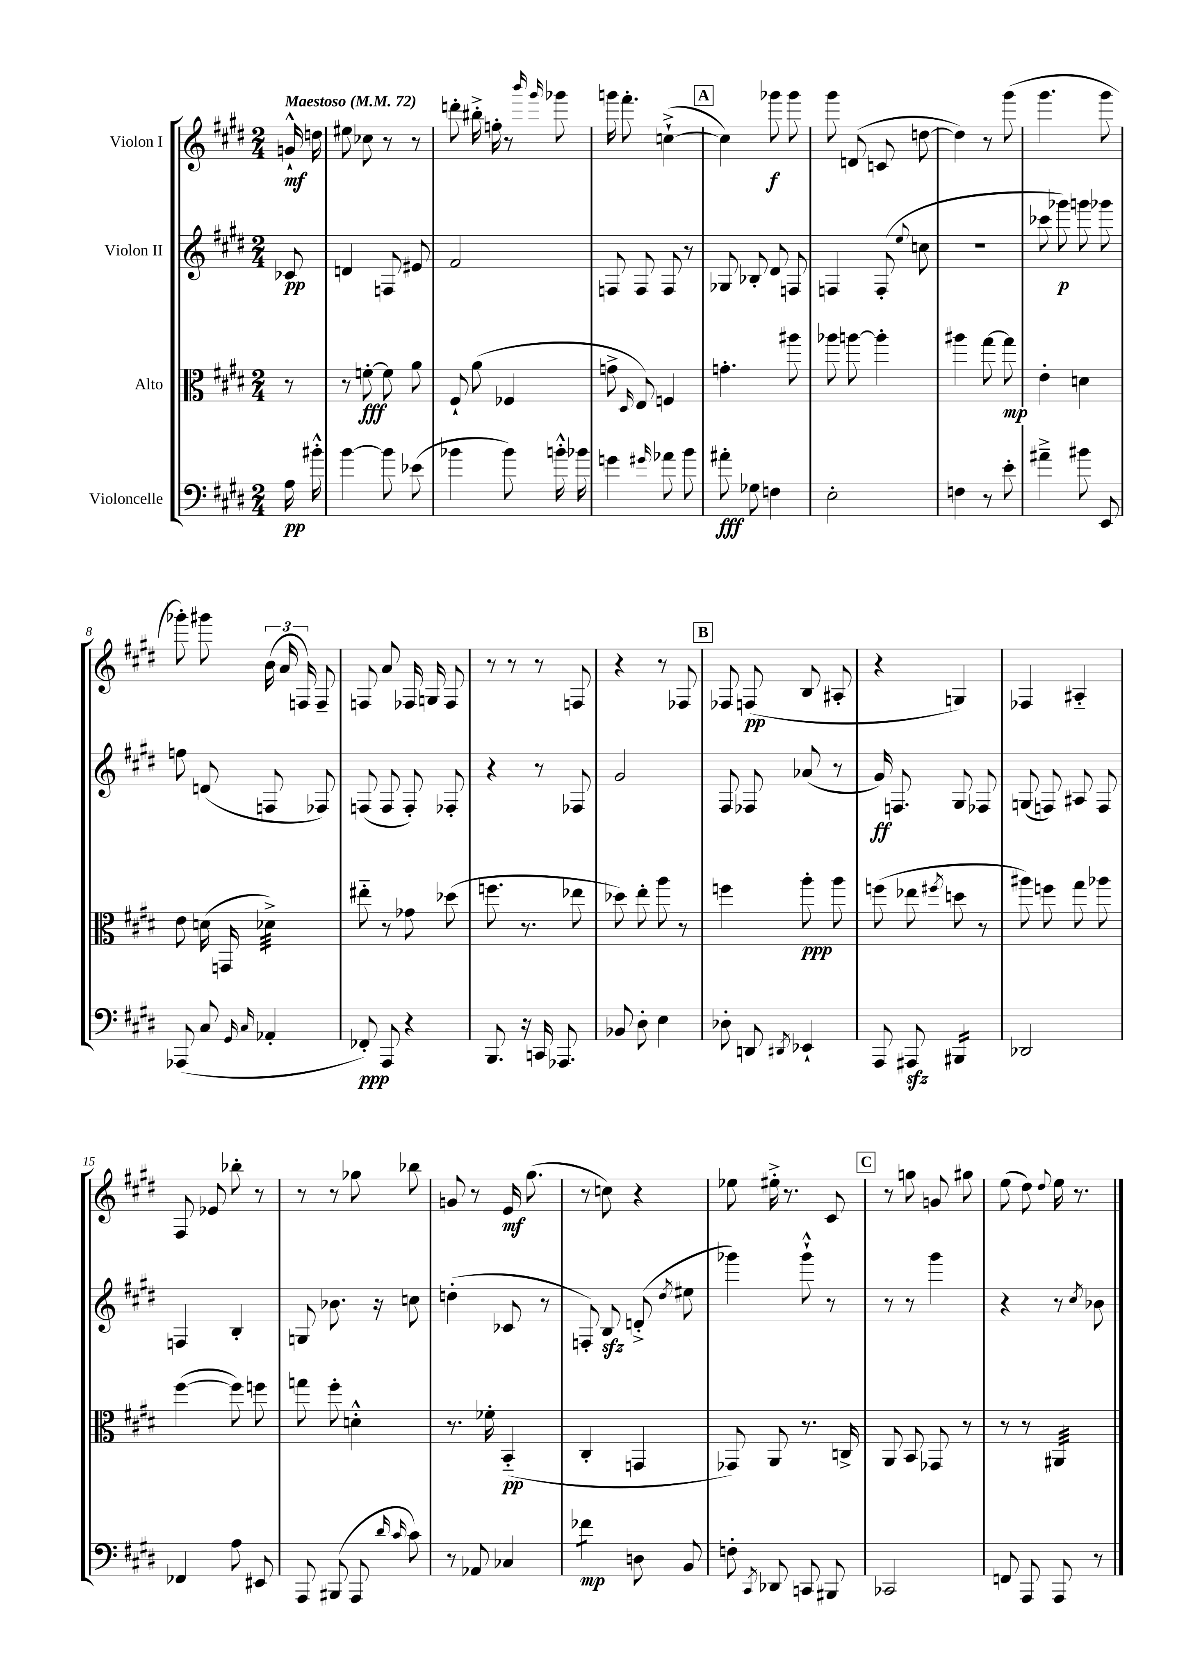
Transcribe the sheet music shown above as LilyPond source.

<<
\new StaffGroup <<
\new Staff = "s0" \with { instrumentName = "Violon I" } {
    \clef treble \key e \major \numericTimeSignature \time 2/4 \partial 8 \tempo "Maestoso" 4 = 72
    \autoBeamOff g'16-!-^\mf d''16 |
    eis''8 ces''8 r8 r8 |
    d'''8-. bis''16-.-> f''16-. r8 \grace { b'''16 gis'''16 } ges'''8 |
    g'''16 fis'''8.-. c''4~-!->( |
    \mark \markup { \box "A" } c''4) ges'''8\f ges'''8 |
    gis'''8 d'8( c'8 d''8~ |
    d''4) r8 gis'''8( |
    gis'''4. gis'''8 |
    ges'''8-.) gis'''8 \tuplet 3/2 { b'16( a'16 f16) } f8-- |
    f8 a'8 fes16 g16 fes8 |
    r8 r8 r8 f8 |
    r4 r8 fes8 |
    \mark \markup { \box "B" } fes8 f8\pp( b8 ais8-. |
    r4 g4) |
    fes4 ais4-_ |
    fis8 ees'8 bes''8-. r8 |
    r8 r8 ges''8 bes''8 |
    g'8 r8 e'16\mf gis''8.( |
    r8 c''8) r4 |
    ees''8 eis''16-.-> r8. cis'8 |
    \mark \markup { \box "C" } r8 g''8 g'8 gis''8 |
    e''8( dis''8) \appoggiatura { dis''8 } e''16 r8. \bar "|." |
}
\new Staff = "s1" \with { instrumentName = "Violon II" } {
    \clef treble \key e \major \numericTimeSignature \time 2/4 \partial 8
    \autoBeamOff ces'8\pp |
    d'4 f8 eis'8 |
    fis'2 |
    f8 f8 f8 r8 |
    \mark \markup { \box "A" } ges8 bes8-. dis'8 f8 |
    f4 f8-.( \appoggiatura { e''8 } c''8 |
    R2 |
    ces'''8 ges'''8\p) g'''8 ges'''8 |
    f''8 d'8( f8 fes8) |
    f8( f8 f8-.) fes8-. |
    r4 r8 fes8 |
    gis'2 |
    \mark \markup { \box "B" } fis8 fes8 aes'8( r8 |
    gis'16\ff) f8. gis8 fes8 |
    g8( f8) ais8 f8 |
    f4 b4-. |
    g8 bes'8. r16 c''8 |
    d''4-.( ces'8 r8 |
    f8-.) b8\sfz d'8-.->( \acciaccatura { dis''8 } eis''8 |
    ges'''4) ges'''8-!-^ r8 |
    \mark \markup { \box "C" } r8 r8 gis'''4 |
    r4 r8 \acciaccatura { cis''8 } bes'8 \bar "|." |
}
\new Staff = "s2" \with { instrumentName = "Alto" } {
    \clef alto \key e \major \numericTimeSignature \time 2/4 \partial 8
    \autoBeamOff r8 |
    r8 f'8~-.\fff f'8 a'8 |
    fis8-! a'8( fes4 |
    g'8-> \grace { dis16 } e8) f4 |
    \mark \markup { \box "A" } g'4.-. ais''8 |
    aes''8 a''8~ a''4-. |
    ais''4 gis''8~ gis''8\mp |
    e'4-. d'4 |
    e'8 d'16( g,16 des'4:32->) |
    eis''8-_ r8 ges'8 des''8( |
    f''8. r8. ees''8 |
    des''8) e''8-. a''8 r8 |
    \mark \markup { \box "B" } f''4 a''8-.\ppp a''8 |
    f''8( ees''8 \acciaccatura { fis''8 } d''8 r8 |
    ais''8) f''8 gis''8 aes''8 |
    fis''4~( fis''8) f''8 |
    g''8 fis''8-. d'4-.-^ |
    r8. fes'16-. b,4-_\pp( |
    cis4-. g,4 |
    ges,8) a,8 r8. c16-> |
    \mark \markup { \box "C" } a,8 b,8 ges,8 r8 |
    r8 r8 ais,4:32 \bar "|." |
}
\new Staff = "s3" \with { instrumentName = "Violoncelle" } {
    \clef bass \key e \major \numericTimeSignature \time 2/4 \partial 8
    \autoBeamOff a16\pp bis'16-.-^ |
    b'4~ b'8 ees'8( |
    bes'4 bes'8) b'16-.-^ bes'16 |
    g'4 \grace { gis'16 } aes'8 b'8 |
    \mark \markup { \box "A" } ais'8-.\fff ges8 f4 |
    e2-. |
    f4 r8 e'8-. |
    ais'4---> bis'8 e,8 |
    aes,,8( cis8 \grace { gis,16 cis16 } aes,4-. |
    fes,8-.\ppp) a,,8 r4 |
    b,,8. r16 c,16 aes,,8. |
    bes,8 dis8-. e4 |
    \mark \markup { \box "B" } des8-. d,8 \acciaccatura { dis,8 } ees,4-! |
    a,,8 ais,,8\sfz bis,,4:16 |
    des,2 |
    fes,4 a8 eis,8 |
    a,,8 bis,,8( a,,8 \grace { dis'16 cis'16 } cis'8) |
    r8 aes,8 ces4 |
    fes'4:8\mp d8 b,8 |
    f8-. \acciaccatura { cis,8 } des,8 c,8 bis,,8 |
    \mark \markup { \box "C" } ces,2 |
    f,8 a,,8 a,,8 r8 \bar "|." |
}
>>
>>
